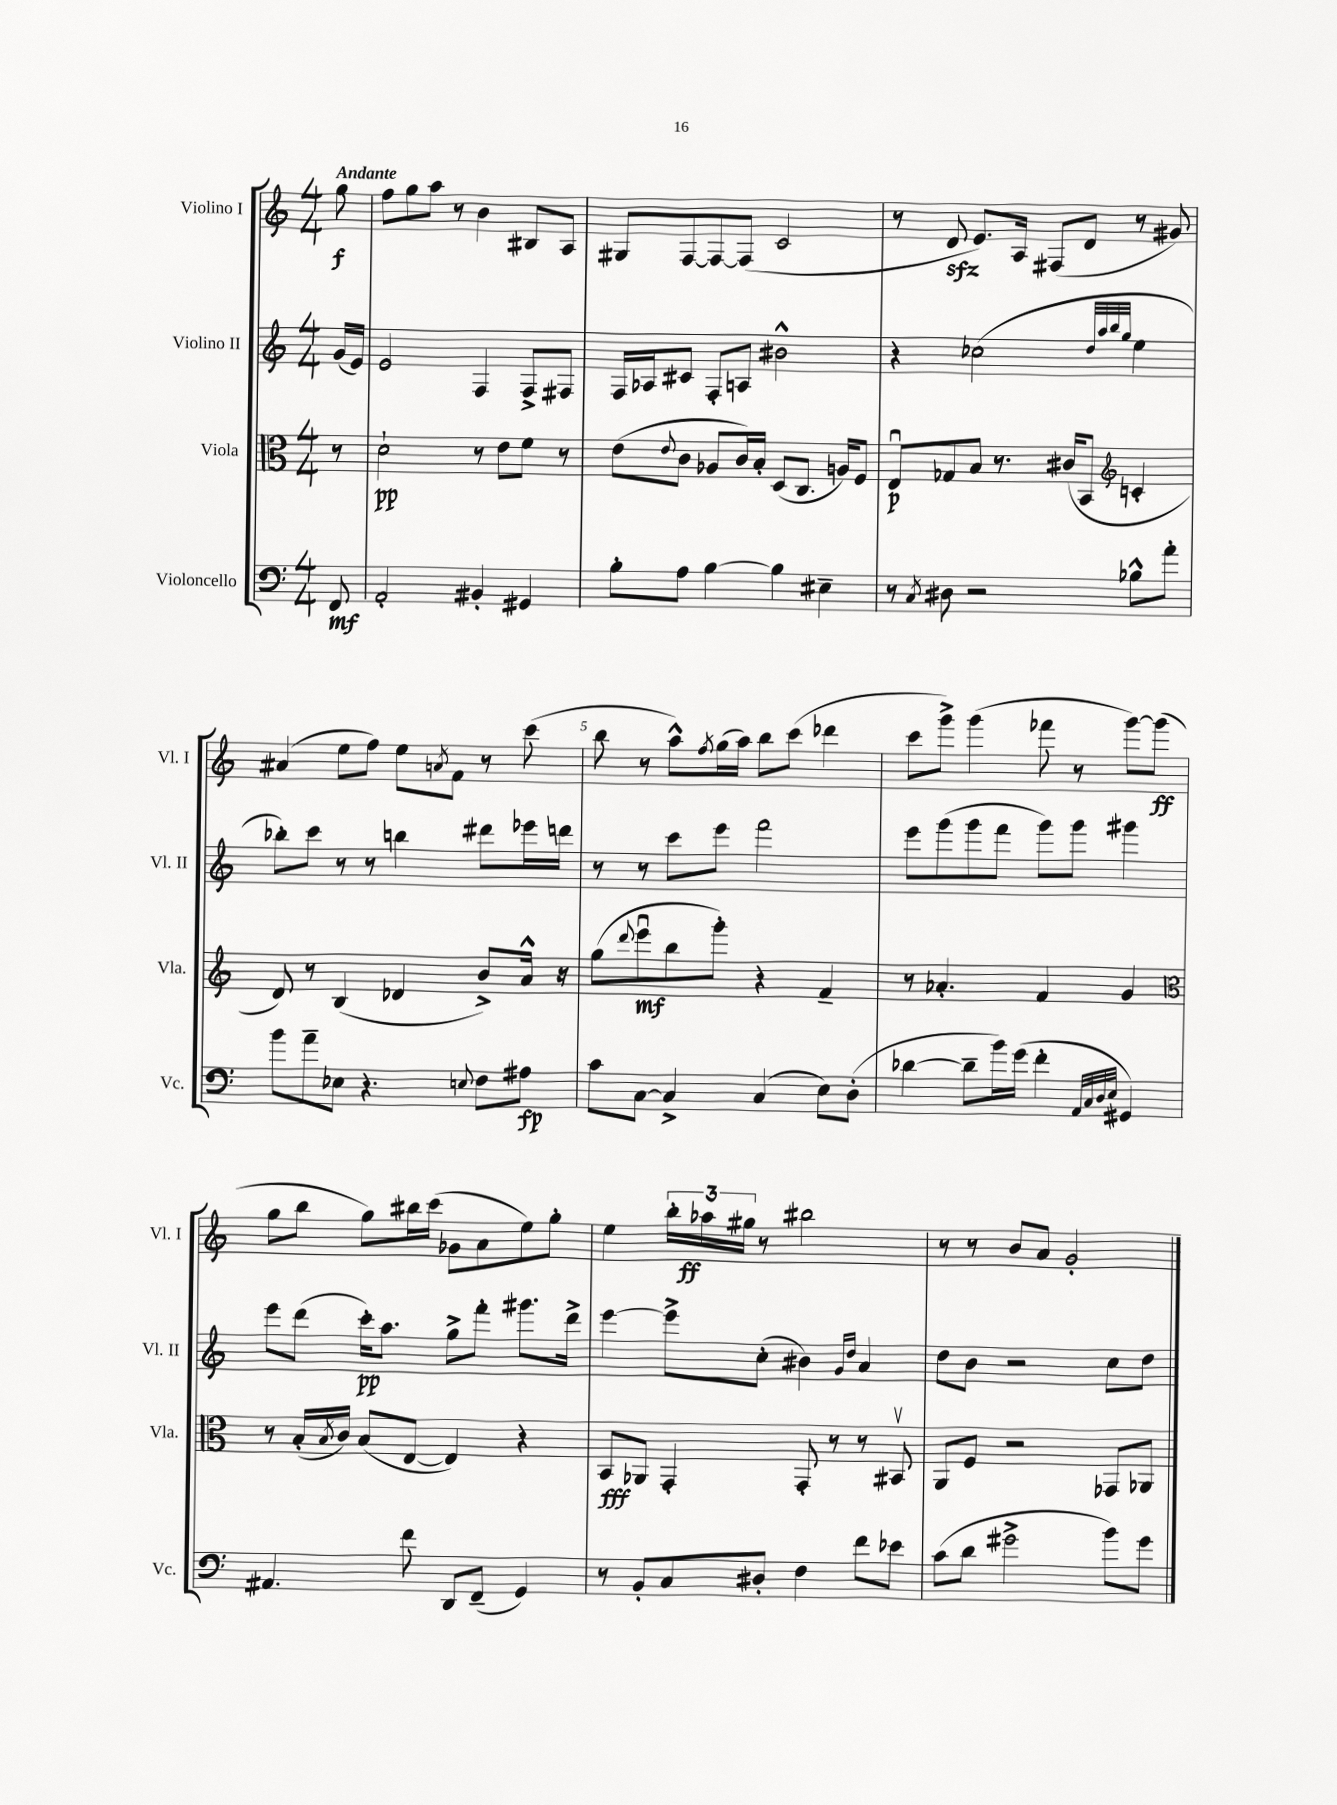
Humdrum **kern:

**kern	**kern	**kern	**kern
*staff4	*staff3	*staff2	*staff1
*clefF4	*clefC3	*clefG2	*clefG2
*k[]	*k[]	*k[]	*k[]
*M4/4	*M4/4	*M4/4	*M4/4
8FF/	8r	(16g/LL	8gg\
.	.	16e/JJ)	.
=	=	=	=
2AA'/	2d`\	2e/	8ff\L
.	.	.	8gg\
.	.	.	8aa\J
.	.	.	8r
4BB#'/	8r	4F/	4b\
.	8e\L	.	.
4GG#/	8f\J	8F^/L	8B#/L
.	8r	8F#/J	8A/J
=	=	=	=
8B'\L	(8e\L	16F/LL	8G#/L
.	.	16A-/J	.
.	8qqe/	.	.
8A\J	8c\J	8c#/J	[8F/
[4B\	8A-/L	8F'/L	8F/_
.	16c/L)	8A/J	(8F/]J
.	16B'/JJ	.	.
4B\]	(8D/L	2b#^^\	2c/
.	8.C/J	.	.
4E#~\	.	.	.
.	16A/LK)	.	.
.	8F/J	.	.
=	=	=	=
8r	8Eu/L	4r	8r
8qC/	.	.	.
8D#\	8G-/	.	8d/
2r	8B/J	(2cc-\	8.e/L)
.	8.r	.	.
.	.	.	16A/Jk
.	.	.	(8F#/L
.	(16c#/LK	.	.
.	8BB/J	.	8d/J
*	*clefG2	*	*
.	.	32qqdd/LLL	.
.	.	32qqaa/	.
.	.	32qqbb/	.
.	.	32qqgg/JJJ	.
8B-^^\L	4c'/	4ee\	8r
8a'\J	.	.	8g#/)
=	=	=	=
8b\L	8d/)	8bb-'\L)	(4a#/
8a~\	8r	8ccc\J	.
8E-\J	(4B/	8r	8ee\L
4.r	.	8r	8ff\J)
.	4d-/	4bb\	8ee\L
.	.	.	8qa/
.	.	.	8f\J
8qqE/	.	.	.
8F\L	8b^/L)	8ddd#\L	8r
8A#\J	16a^^/Jk	16eee-\L	(8ccc\
.	16r	16ddd\JJ	.
=	=	=	=
8c\L	(8gg\L	8r	8bb\
.	8qqddd/	.	.
[8C\J	8eeeu\	8r	8r
4C^/]	8bb\	8ccc\L	8aa^^\L)
.	.	.	8qff/
.	8ggg'\J)	8eee\J	(16gg\L
.	.	.	16aa\JJ)
(4C/	4r	2fff\	8bb\L
.	.	.	(8ccc\J
8E\L)	4f~/	.	4ddd-\
(8D'\J	.	.	.
=	=	=	=
[4d-\	8r	8eee\L	8ccc\L
.	4.a-'/	(8ggg\	8ggg^\J)
8d-~\]L	.	8ggg\	(4ggg\
16b\L)	.	8fff\J	.
(16g\JJ	.	.	.
4f'\	4f/	8ggg\L)	8fff-\
.	.	8ggg\J	8r
32qqAA/LLL	.	.	.
32qqC/	.	.	.
32qqD/	.	.	.
32qqE/JJJ	.	.	.
4GG#/)	4g/	4ggg#\	[8ggg\L)
.	.	.	(8ggg\]J
=	=	=	=
*	*clefC3	*	*
4.AA#/	8r	8eee\L	8gg\L
.	(16B'/LL	(8ddd\J	8bb\J
.	8qB/	.	.
.	16c/JJ)	.	.
.	(8B/L	16ccc'\LK)	8gg\L)
.	.	8.aa\J	.
8f\	[8E/J	.	16bb#\L
.	.	.	(16ccc\JJ
8DD/L	4E/])	8gg^\L	8g-\L
(8FF~/J	.	8fff'\J	8a\
4GG/)	4r	8.ggg#\L	8ee\)
.	.	.	8gg'\J
.	.	16ddd^\Jk	.
=	=	=	=
8r	8BB/L	[4eee\	4ee\
8BB'/L	8AA-/J	.	.
8C/	4GG'/	8eee^\]L	24bb'\LL
.	.	.	24aa-\
.	.	.	24gg#\JJ
8D#'/J	.	(8cc'\J	8r
4F\	8GG'/	4b#\)	2bb#\
.	8r	.	.
.	.	16qqg/LL	.
.	.	16qqdd/JJ	.
8f\L	8r	4a/	.
8e-\J	8BB#v/	.	.
=	=	=	=
(8c\L	8AA/L	8dd\L	8r
8d\J	8F/J	8b\J	8r
2g#^\	2r	2r	8b/L
.	.	.	8a/J
.	.	.	2g'/
8b\L)	8GG-/L	8cc\L	.
8g#\J	8AA-/J	8dd\J	.
==	==	==	==
*-	*-	*-	*-
